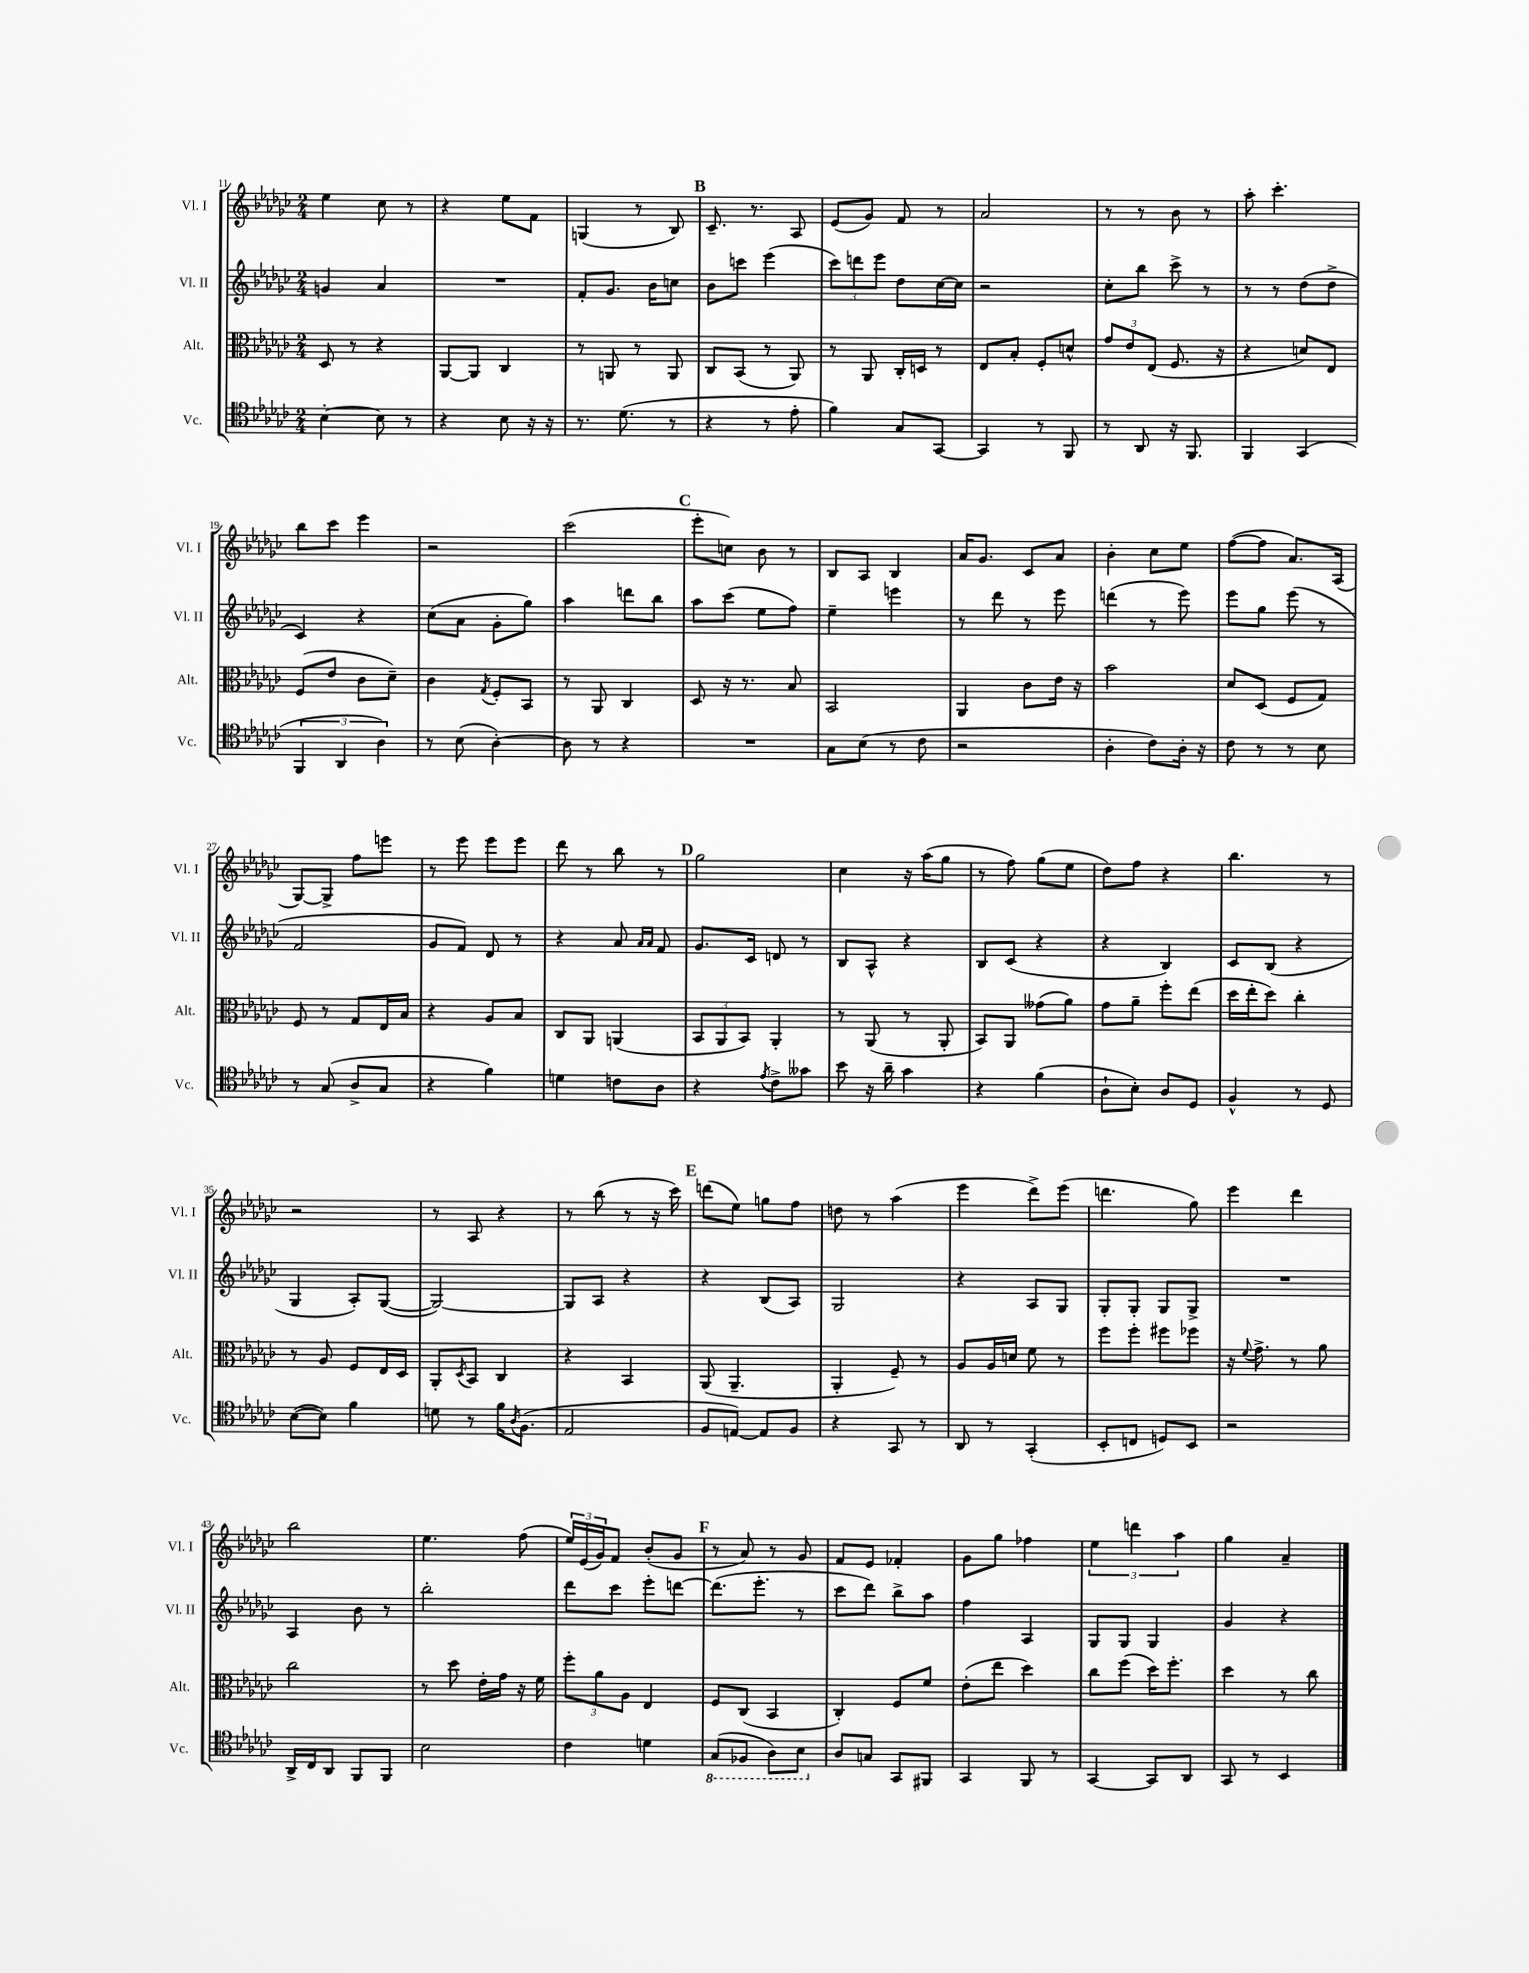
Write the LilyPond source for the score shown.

<<
\new StaffGroup <<
\new Staff = "s0" \with { instrumentName = "Vl. I" shortInstrumentName = "Vl. I" } {
    \clef treble \key ges \major \numericTimeSignature \time 2/4
    ees''4 ces''8 r8 |
    r4 ees''8 f'8 |
    g4( r8 bes8) |
    \mark \markup { \bold "B" } ces'8.-- r8. aes8 |
    ees'8( ges'8) f'8 r8 |
    aes'2 |
    r8 r8 bes'8 r8 |
    aes''8-. ces'''4.-. |
    bes''8 ces'''8 ees'''4 |
    r2 |
    ces'''2( |
    \mark \markup { \bold "C" } ees'''8-. c''8) bes'8 r8 |
    bes8 aes8 bes4 |
    aes'16 ges'8. ces'8 aes'8 |
    bes'4-. ces''8 ees''8 |
    f''8~( f''8 aes'8.) aes16( |
    ges8~) ges8-> f''8 e'''8 |
    r8 ees'''8 ees'''8 ees'''8 |
    des'''8 r8 bes''8 r8 |
    \mark \markup { \bold "D" } ges''2 |
    ces''4 r16 aes''16( ges''8 |
    r8 f''8) ges''8( ees''8 |
    des''8) f''8 r4 |
    bes''4. r8 |
    r2 |
    r8 aes8 r4 |
    r8 bes''8( r8 r16 ces'''16) |
    \mark \markup { \bold "E" } d'''8( ees''8) g''8 f''8 |
    d''8 r8 aes''4( |
    ees'''4 des'''8->) ees'''8( |
    d'''4. ges''8) |
    ees'''4 des'''4 |
    bes''2 |
    ees''4. f''8( |
    \tuplet 3/2 { ees''16) ees'16( ges'16) } f'8 bes'8-.( ges'8 |
    \mark \markup { \bold "F" } r8 aes'8) r8 ges'8 |
    f'8 ees'8 fes'4-. |
    ges'8 ges''8 fes''4 |
    \tuplet 3/2 { ees''4 d'''4 aes''4 } |
    ges''4 aes'4-- \bar "|." |
}
\new Staff = "s1" \with { instrumentName = "Vl. II" shortInstrumentName = "Vl. II" } {
    \clef treble \key ges \major \numericTimeSignature \time 2/4
    g'4 aes'4 |
    R2 |
    f'8-. ges'8. bes'16 c''8 |
    \mark \markup { \bold "B" } bes'8 c'''8 ees'''4( |
    \tuplet 3/2 { ces'''8) d'''8 ees'''8 } des''8 ces''16~ ces''16 |
    r2 |
    ces''8-. bes''8 ces'''8-> r8 |
    r8 r8 des''8( des''8-> |
    ces'4) r4 |
    ces''8( aes'8 ges'8-. ges''8) |
    aes''4 d'''8 bes''8 |
    \mark \markup { \bold "C" } aes''8 ces'''8( ees''8 f''8) |
    ees''4-- e'''4 |
    r8 des'''8 r8 ees'''8 |
    d'''4( r8 ees'''8) |
    ees'''8 ges''8 ees'''8( r8 |
    f'2 |
    ges'8 f'8) des'8 r8 |
    r4 aes'8 \grace { aes'16 aes'16 } f'8 |
    \mark \markup { \bold "D" } ges'8. ces'16 d'8 r8 |
    bes8 aes8-^ r4 |
    bes8 ces'8( r4 |
    r4 bes4) |
    ces'8 bes8( r4 |
    ges4 aes8-.) ges8~( |
    ges2~) |
    ges8 aes8 r4 |
    \mark \markup { \bold "E" } r4 bes8( aes8) |
    ges2 |
    r4 aes8 ges8 |
    ges8-. ges8-. ges8 ges8-> |
    R2 |
    aes4 bes'8 r8 |
    bes''2-. |
    des'''8 ces'''8 ees'''8-. d'''8~ |
    \mark \markup { \bold "F" } d'''8.( ees'''8.-. r8 |
    ces'''8 des'''8) bes''8-> aes''8 |
    f''4 aes4 |
    ges8 ges8 ges4 |
    ges'4 r4 \bar "|." |
}
\new Staff = "s2" \with { instrumentName = "Alt." shortInstrumentName = "Alt." } {
    \clef alto \key ges \major \numericTimeSignature \time 2/4
    des8 r8 r4 |
    aes,8~ aes,8 ces4 |
    r8 a,8 r8 a,8 |
    \mark \markup { \bold "B" } ces8 bes,8( r8 aes,8) |
    r8 aes,8 ces16-. d16 r8 |
    ees8 bes8-. f8-. d'8-^ |
    \tuplet 3/2 { ges'8 ees'8 ees8( } f8. r16 |
    r4 d'8) ees8 |
    f8( ees'8 ces'8 des'8--) |
    ces'4 \acciaccatura { ges8 } f8-. bes,8 |
    r8 aes,8 ces4 |
    \mark \markup { \bold "C" } des8 r16 r8. bes8 |
    bes,2 |
    aes,4 ces'8 ees'16 r16 |
    bes'2 |
    des'8 des8( f8 ges8) |
    f8 r8 ges8 ees16 bes16 |
    r4 aes8 bes8 |
    ces8 aes,8 a,4( |
    \mark \markup { \bold "D" } \tuplet 3/2 { bes,8 aes,8 bes,8) } aes,4-. |
    r8 aes,8( r8 aes,8-. |
    bes,8) aes,8 geses'8( aes'8) |
    ges'8 aes'8-- f''8-. ees''8( |
    des''16 ees''16-. des''8) ces''4-. |
    r8 aes8 f8 ees16 des16 |
    aes,8-. \acciaccatura { des8 } bes,8 ces4 |
    r4 bes,4 |
    \mark \markup { \bold "E" } aes,8( aes,4.-- |
    aes,4-. f8--) r8 |
    aes8 aes16 d'16 f'8 r8 |
    f''8 f''8-. fis''8 fes''8 |
    r16 \appoggiatura { f'8 } ges'8.-> r8 aes'8 |
    ces''2 |
    r8 des''8 ees'16-. ges'16 r16 f'16 |
    \tuplet 3/2 { f''8-. aes'8 aes8 } ees4 |
    \mark \markup { \bold "F" } f8 ces8( bes,4 |
    ces4-.) f8 f'8 |
    ees'8-.( ees''8 des''4) |
    ces''8 f''8( des''16) f''8.-. |
    des''4 r8 ces''8 \bar "|." |
}
\new Staff = "s3" \with { instrumentName = "Vc." shortInstrumentName = "Vc." } {
    \clef tenor \key ges \major \numericTimeSignature \time 2/4
    bes4~-. bes8 r8 |
    r4 bes8 r16 r16 |
    r8. des'8.( r8 |
    \mark \markup { \bold "B" } r4 r8 ees'8-. |
    f'4) ges8 ges,8~ |
    ges,4 r8 f,8 |
    r8 aes,8 r16 f,8. |
    f,4 ges,4( |
    \tuplet 3/2 { f,4 aes,4 aes4) } |
    r8 bes8( aes4~-.) |
    aes8 r8 r4 |
    \mark \markup { \bold "C" } R2 |
    ges8 bes8( r8 ces'8 |
    r2 |
    aes4-. ces'8) aes16-. r16 |
    ces'8 r8 r8 bes8 |
    r8 ges8( aes8-> ges8 |
    r4 f'4) |
    d'4 c'8 aes8 |
    \mark \markup { \bold "D" } r4 \acciaccatura { ees'8 } ces'8-> geses'8 |
    bes'8 r16 aes'16-- ges'4 |
    r4 f'4( |
    aes8-! bes8-.) aes8 des8 |
    f4-^ r8 des8 |
    bes8~( bes8) f'4 |
    d'8 r8 f'16 \acciaccatura { aes8 } f8.( |
    ees2 |
    \mark \markup { \bold "E" } f8 e8~) e8 f8 |
    r4 ges,8 r8 |
    aes,8 r8 ges,4-.( |
    bes,8-. c8 d8) bes,8 |
    r2 |
    aes,16-> ces16 aes,8 f,8 f,8 |
    bes2 |
    ces'4 d'4 |
    \mark \markup { \bold "F" } \ottava #-1 ges,8( fes,8 aes,8) bes,8 \ottava #0 |
    aes8 g8 ges,8 fis,8 |
    ges,4 f,8 r8 |
    ges,4~ ges,8 aes,8 |
    ges,8 r8 bes,4 \bar "|." |
}
>>
>>
\layout { \context { \Score currentBarNumber = #11 } }
